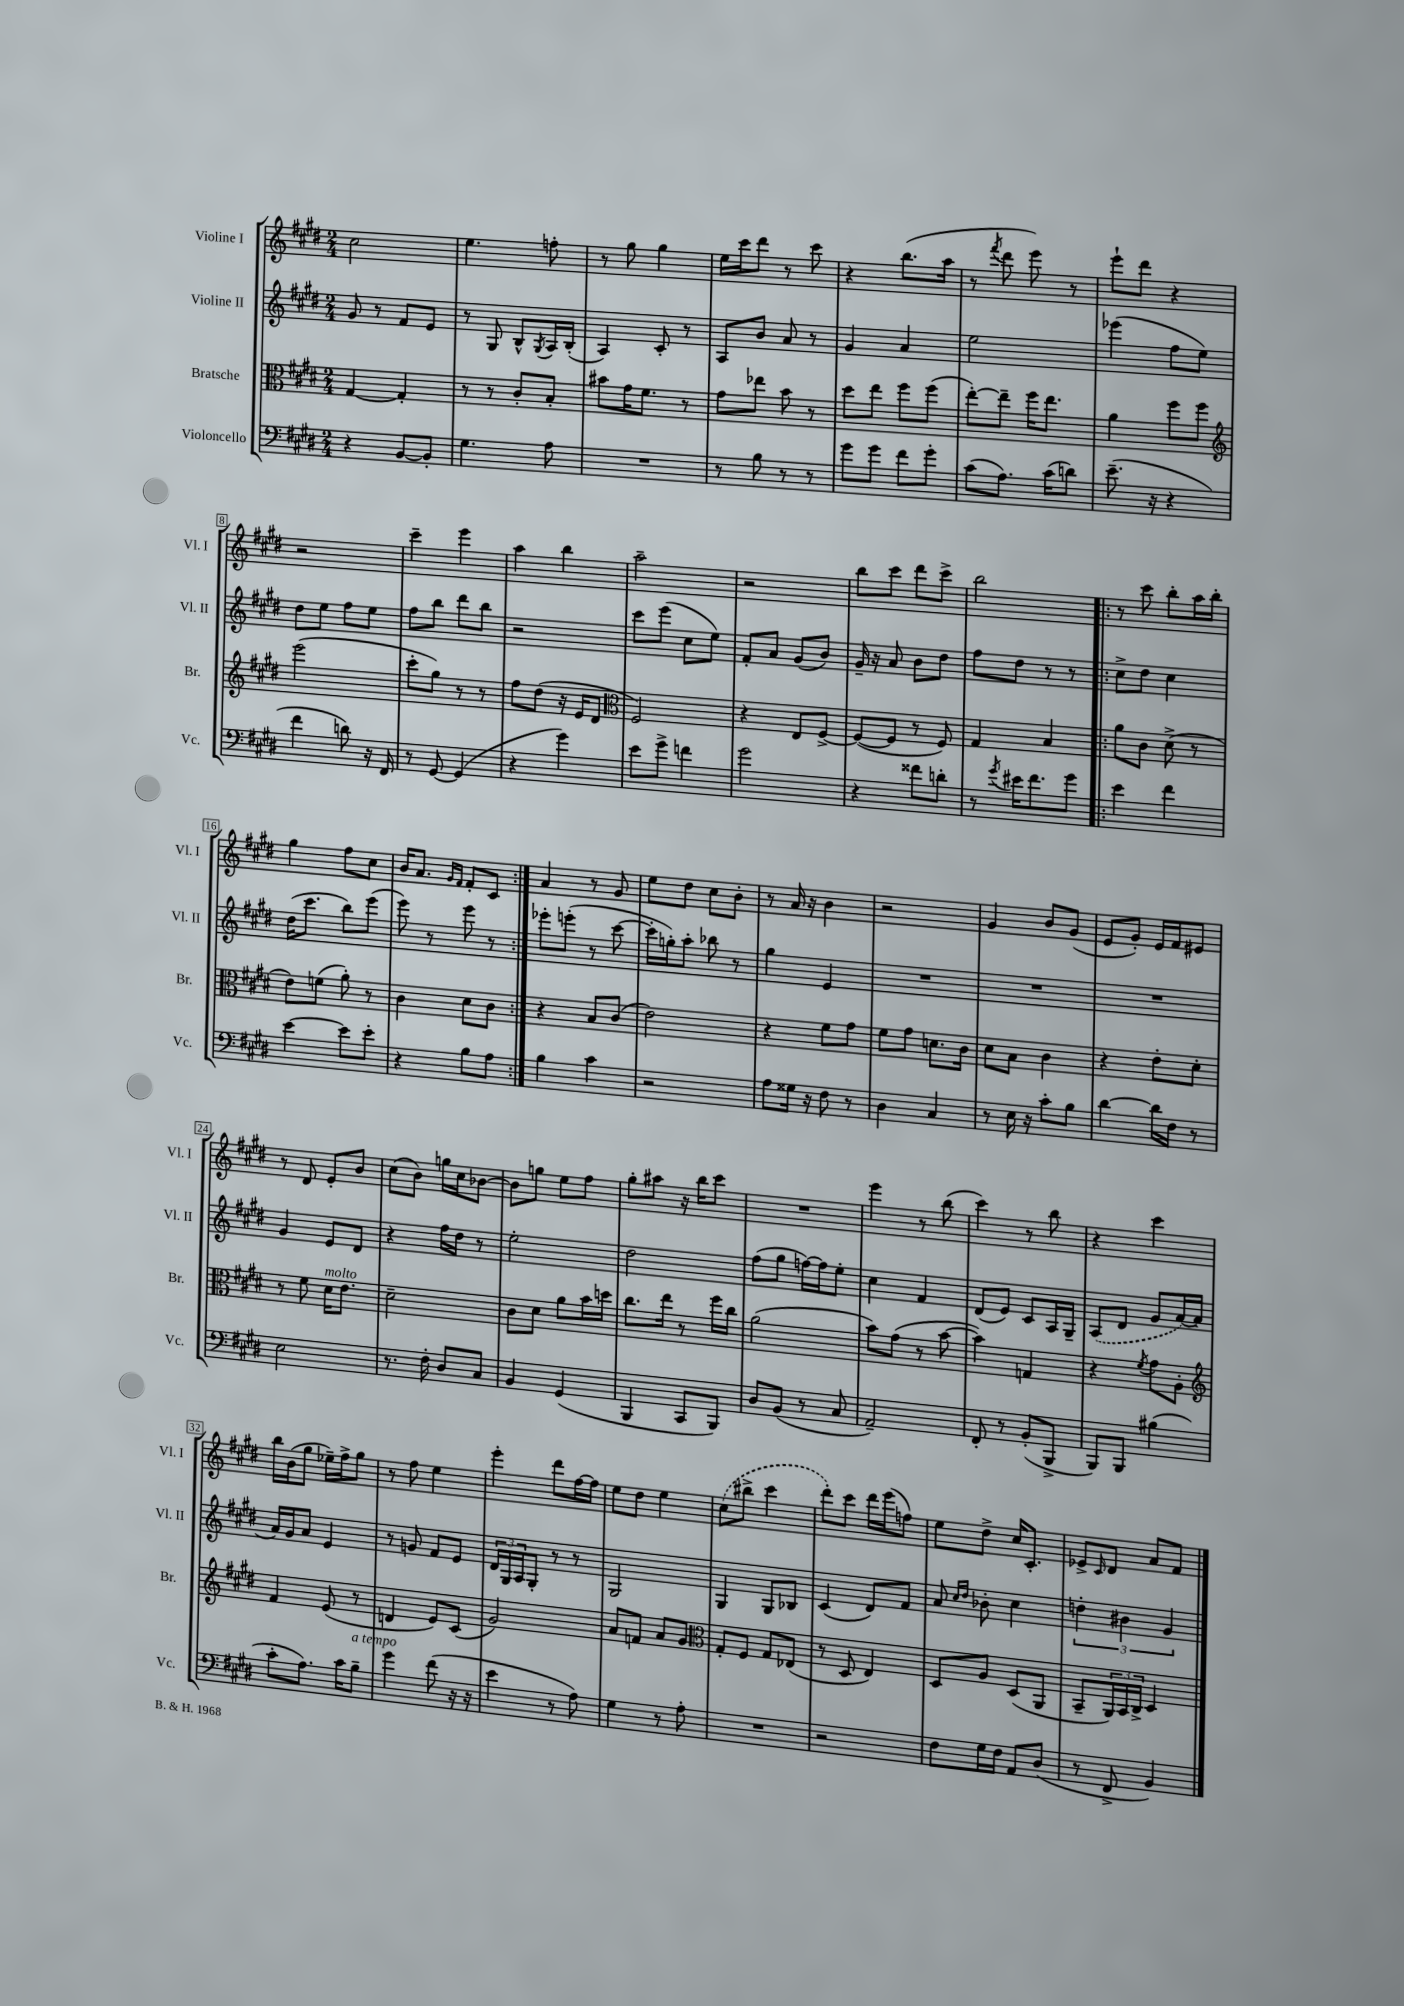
<<
\new StaffGroup <<
\new Staff = "s0" \with { instrumentName = "Violine I" shortInstrumentName = "Vl. I" } {
    \clef treble \key e \major \numericTimeSignature \time 2/4
    cis''2 |
    e''4. f''8-. |
    r8 gis''8 gis''4 |
    e''16 cis'''16 dis'''8 r8 cis'''8 |
    r4 b''8.( a''16 |
    r8 \acciaccatura { fis'''8 } dis'''8 e'''8) r8 |
    e'''8-! dis'''8 r4 |
    r2 |
    cis'''4-- e'''4 |
    a''4 b''4 |
    a''2-- |
    r2 |
    b''8 cis'''8 dis'''8 cis'''8-> |
    b''2 |
    \repeat volta 2 { r8 cis'''8 b''8-. a''16 b''16-. |
    gis''4 fis''8 cis''8 |
    b'16 a'8. \grace { gis'16 fis'16 } fis'8-. cis'8 | }
    a'4 r8 gis'8 |
    e''8 dis''8 cis''8 b'8-. |
    r8 a'16 r16 b'4 |
    r2 |
    gis'4 b'8 gis'8( |
    e'8 gis'8-.) e'16 fis'16 eis'8 |
    r8 dis'8 e'8-. b'8 |
    cis''8( b'8) g''16 cis''16 bes'8~ |
    bes'8 g''8 e''8 fis''8 |
    gis''8-. ais''8 r16 b''16 cis'''8 |
    R2 |
    e'''4 r8 b''8( |
    cis'''4) r8 b''8 |
    r4 cis'''4 |
    b''16 b'16( gis''8 ees''16--) fis''16-> gis''8 |
    r8 fis''8 e''4 |
    e'''4-. dis'''8 fis''16~ fis''16 |
    e''8 dis''8 e''4 |
    \once \slurDashed cis''8( bis''8-> cis'''4 |
    dis'''8-.) cis'''8 dis'''16 e'''16( f''8) |
    e''8 dis''8-> cis''16 cis'8.-. |
    ees'8-> \grace { cis'16 } dis'8 a'8 fis'8 \bar "|." |
}
\new Staff = "s1" \with { instrumentName = "Violine II" shortInstrumentName = "Vl. II" } {
    \clef treble \key e \major \numericTimeSignature \time 2/4
    gis'8 r8 fis'8 e'8 |
    r8 gis8 b8-^ \acciaccatura { gis8 } a16 b16-.( |
    a4) cis'8-. r8 |
    a8 b'8 a'8 r8 |
    gis'4 a'4 |
    e''2 |
    ees'''4( fis''8 e''8) |
    dis''8 e''8 fis''8 e''8 |
    fis''8 b''8 dis'''8 b''8 |
    r2 |
    cis'''8 e'''8( cis''8 e''8) |
    fis'8-. a'8 gis'8( b'8) |
    gis'16-- r16 a'8 b'8 dis''8 |
    fis''8 dis''8 r8 r8 |
    \repeat volta 2 { cis''8-> dis''8 cis''4 |
    dis''16( cis'''8. b''8) e'''8( |
    e'''8) r8 e'''8 r8 | }
    ees'''8-. e'''8-.( r8 cis'''8~ |
    cis'''16-. g''16-.) a''8-. bes''8 r8 |
    gis''4 e'4 |
    R2 |
    R2 |
    R2 |
    gis'4 e'8 dis'8 |
    r4 fis''16 dis''16 r8 |
    e''2-. |
    dis''2 |
    fis''8( gis''8 f''16~) f''16 e''8-. |
    cis''4 fis'4 |
    dis'8( e'8) cis'8 a16 gis16-- |
    \once \slurDashed a8( dis'8 gis'8 a'16~) a'16( |
    a'16) gis'16 a'8 e'4 |
    r8 g'8 fis'8 e'8 |
    \tuplet 3/2 { dis'16 gis16 a16 } gis8-. r8 r8 |
    gis2 |
    gis4 gis8 bes8 |
    cis'4( dis'8) fis'8 |
    a'8 \grace { cis''16 dis''16 } bes'8-. cis''4 |
    \tuplet 3/2 { d''4-. bis'4 gis'4 } \bar "|." |
}
\new Staff = "s2" \with { instrumentName = "Bratsche" shortInstrumentName = "Br." } {
    \clef alto \key e \major \numericTimeSignature \time 2/4
    gis4~ gis4-. |
    r8 r8 cis'8-. b8-. |
    bis'8 gis'16 fis'8. r8 |
    gis'8 ees''8 b'8 r8 |
    dis''8 e''8 fis''8 fis''8( |
    e''8~-.) e''8-- fis''16 e''8. |
    a'4 fis''8 fis''8 |
    \clef treble e'''2( |
    cis'''8-. gis''8) r8 r8 |
    fis''8 dis''8( r16 e'16 dis'8 |
    \clef alto fis2) |
    r4 e8 fis8~-> |
    fis8~( fis8 r8 fis8) |
    gis4 b4 |
    \repeat volta 2 { a'8 cis'8 dis'8->( r8 |
    e'8) f'8( a'8-.) r8 |
    cis'4 dis'8 cis'8 | }
    r4 b8 cis'8( |
    e'2) |
    r4 fis'8 gis'8 |
    fis'8 gis'8 d'8. cis'16 |
    dis'8 b8 cis'4 |
    r4 e'8-. dis'8-. |
    r8 fis'8 dis'16^\markup { \italic "molto" } e'8. |
    dis'2-- |
    cis'8 dis'8 a'8 b'16 d''16 |
    cis''8. e''16 r8 fis''16 cis''16 |
    a'2( |
    b'8) gis'8( r8 b'8~ |
    b'4) g4 |
    r4 \acciaccatura { fis'8 } gis'8 a8-. |
    \clef treble fis'4 e'8( r8 |
    d'4 e'8) cis'8( |
    gis'2) |
    a'8 f'8 a'8 gis'8 |
    \clef alto gis8-. fis8 gis8 ees8( |
    r8 dis8 e4) |
    dis8 a8 dis8( a,8 |
    b,8-- \tuplet 3/2 { a,16) b,16 cis16-> } dis4 \bar "|." |
}
\new Staff = "s3" \with { instrumentName = "Violoncello" shortInstrumentName = "Vc." } {
    \clef bass \key e \major \numericTimeSignature \time 2/4
    r4 b,8~ b,8-. |
    gis4. a8 |
    R2 |
    r8 b8 r8 r8 |
    gis'8 gis'8 fis'8 gis'8-. |
    cis'8( a8.) cis'16( d'8) |
    e'8.--( r16 r4 |
    fis'4 d'8) r16 fis,16 |
    r8 gis,8~ gis,4( |
    r4 gis'4) |
    e'8 gis'8-> f'4 |
    gis'2 |
    r4 fisis'8 d'8-. |
    r8 \acciaccatura { gis'8 } eis'16 fis'8. gis'8 |
    \repeat volta 2 { e'4 fis'4 |
    e'4~ e'8 e'8-. |
    r4 b8 a8 | }
    b4 cis'4 |
    r2 |
    a8 gisis16 r16 fis8 r8 |
    dis4 cis4 |
    r8 e16 r16 cis'8-. b8 |
    dis'4~ dis'16 fis16 r8 |
    e2 |
    r8. fis16-. dis8 cis8 |
    b,4 gis,4( |
    b,,4 cis,8 b,,8) |
    dis8 b,8( r8 cis8 |
    a,2--) |
    fis,8-. r8 b,8-.( b,,8-> |
    b,,8) b,,8 bis4( |
    cis'8-. a8.) cis'16 b8--^\markup { \italic "a tempo" } |
    gis'4 fis'8( r16 r16 |
    e'4 r8 a8) |
    gis4 r8 a8-. |
    R2 |
    r2 |
    fis8 gis16 fis16 a,8 dis8( |
    r8 fis,8-> b,4) \bar "|." |
}
>>
>>
\layout { \context { \Score \override BarNumber.stencil = #(make-stencil-boxer 0.1 0.3 ly:text-interface::print) } }
